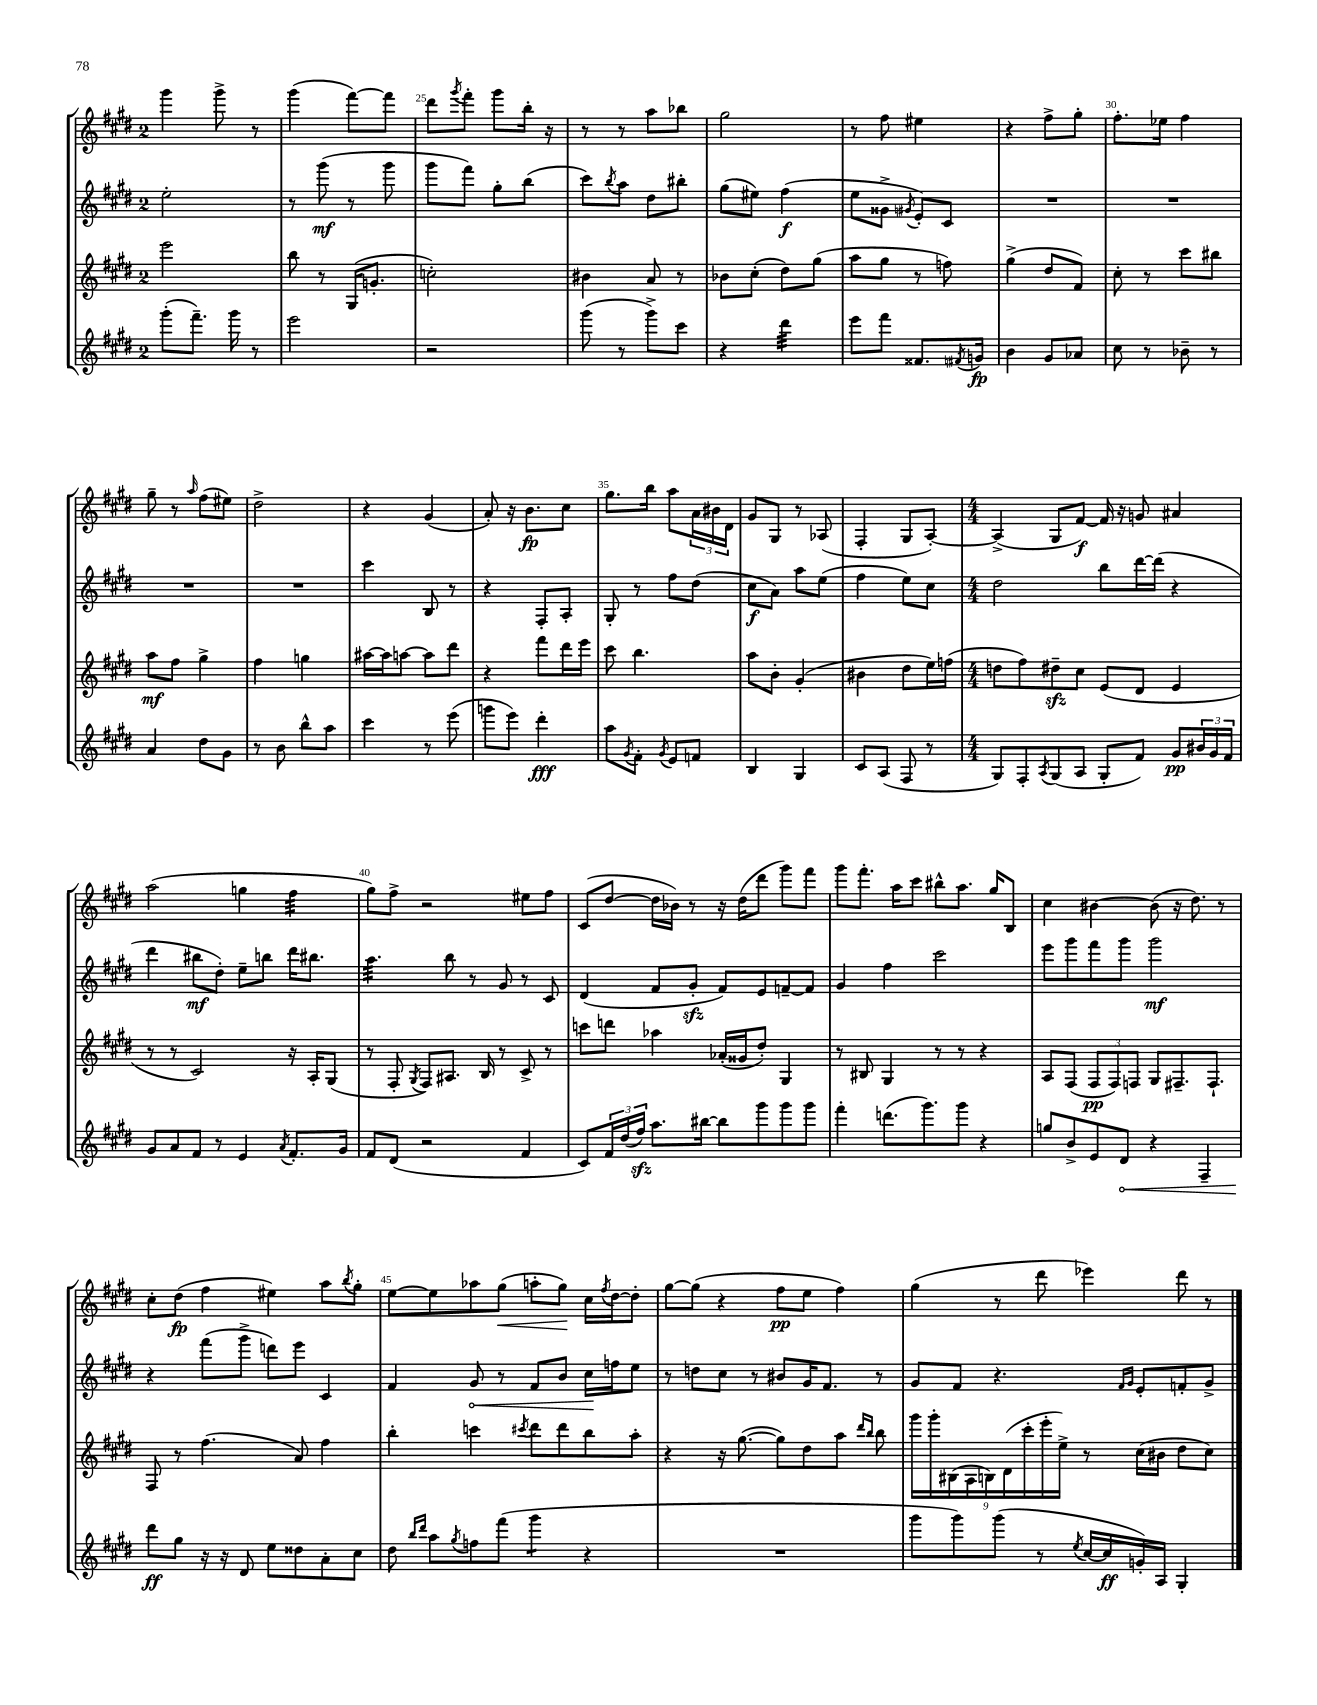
<<
\new StaffGroup <<
\new Staff = "s0" {
    \clef treble \key e \major \once \override Staff.TimeSignature.style = #'single-digit \time 2/4
    gis'''4 gis'''8-> r8 |
    gis'''4( fis'''8~) fis'''8 |
    dis'''8 \acciaccatura { gis'''8 } fis'''8-. gis'''8 b''16-. r16 |
    r8 r8 a''8 bes''8 |
    gis''2 |
    r8 fis''8 eis''4 |
    r4 fis''8-> gis''8-. |
    fis''8.-. ees''16 fis''4 |
    gis''8-- r8 \grace { a''16 } fis''8( eis''8) |
    dis''2-> |
    r4 gis'4( |
    a'8-.) r16 b'8.\fp cis''8 |
    gis''8. b''16 a''8 \tuplet 3/2 { a'16 bis'16 dis'16 } |
    gis'8 gis8 r8 aes8( |
    fis4-. gis8 a8~-.) |
    \numericTimeSignature \time 4/4 a4->( gis8 fis'8~\f) fis'16 r16 g'8 ais'4 |
    a''2( g''4 fis''4:32 |
    gis''8) fis''8-> r2 eis''8 fis''8 |
    cis'8( dis''8~ dis''16 bes'16) r8 r16 dis''16( dis'''8 gis'''8) fis'''8 |
    gis'''8 fis'''8.-. a''16 cis'''8 bis''8-^ a''8. gis''16 b8 |
    cis''4 bis'4~ bis'8( r16 dis''8.) r8 |
    cis''8-. dis''8\fp( fis''4 eis''4) a''8 \acciaccatura { b''8 } gis''8-. |
    e''8~ e''8 aes''8 gis''8\<( a''8-. gis''8\!) cis''16 \acciaccatura { fis''8 } dis''16~ dis''8-. |
    gis''8~ gis''8( r4 fis''8\pp e''8 fis''4) |
    gis''4( r8 dis'''8 ees'''4) dis'''8 r8 \bar "|." |
}
\new Staff = "s1" {
    \clef treble \key e \major \once \override Staff.TimeSignature.style = #'single-digit \time 2/4
    e''2-. |
    r8 gis'''8\mf( r8 gis'''8 |
    gis'''8 fis'''8) gis''8-. b''8( |
    cis'''8) \acciaccatura { b''8 } a''8 dis''8 bis''8-. |
    gis''8( eis''8) fis''4\f( |
    e''8 gisis'8-> \acciaccatura { gis'8 } e'8-.) cis'8 |
    R2 |
    R2 |
    R2 |
    R2 |
    cis'''4 b8 r8 |
    r4 fis8-. a8-. |
    gis8-. r8 fis''8 dis''8( |
    cis''8\f a'8) a''8 e''8( |
    fis''4 e''8) cis''8 |
    \numericTimeSignature \time 4/4 dis''2 b''8 dis'''16~ dis'''16( r4 |
    dis'''4 bis''8\mf dis''8-.) e''8-- b''8 dis'''16 bis''8. |
    a''4.:32 b''8 r8 gis'8 r8 cis'8 |
    dis'4( fis'8 gis'8-.\sfz fis'8) e'8 f'8~-- f'8 |
    gis'4 fis''4 cis'''2 |
    e'''8 gis'''8 fis'''8 gis'''8 gis'''2\mf |
    r4 fis'''8( gis'''8-> d'''8) e'''8 cis'4 |
    fis'4 \once \override Hairpin.circled-tip = ##t gis'8\< r8 fis'8 b'8 cis''16\! f''16 e''8 |
    r8 d''8 cis''8 r8 bis'8 gis'16 fis'8. r8 |
    gis'8 fis'8 r4. \grace { fis'16 gis'16 } e'8-. f'8-. gis'8-> \bar "|." |
}
\new Staff = "s2" {
    \clef treble \key e \major \once \override Staff.TimeSignature.style = #'single-digit \time 2/4
    e'''2 |
    b''8 r8 gis16( g'8.-. |
    c''2-.) |
    bis'4 a'8 r8 |
    bes'8 cis''8-.( dis''8) gis''8( |
    a''8 gis''8 r8 f''8) |
    gis''4->( dis''8 fis'8) |
    cis''8-. r8 cis'''8 bis''8 |
    a''8\mf fis''8 gis''4-> |
    fis''4 g''4 |
    ais''16~ ais''16 a''8~ a''8 dis'''8 |
    r4 fis'''8 dis'''16 e'''16 |
    cis'''8 b''4. |
    a''8 b'8-. gis'4-.( |
    bis'4 dis''8 e''16) f''16( |
    \numericTimeSignature \time 4/4 d''8 fis''8) dis''8--\sfz cis''8 e'8( dis'8 e'4 |
    r8 r8 cis'2) r16 a16-. gis8( |
    r8 fis8-. \acciaccatura { gis8 } fis8) ais8. b16 r8 cis'8-> r8 |
    c'''8 d'''8 aes''4 aes'16-.( gisis'16 dis''8-.) gis4 |
    r8 bis8 gis4 r8 r8 r4 |
    a8 fis8( \tuplet 3/2 { fis8\pp fis8) f8 } gis8 fis8.-- fis8.-! |
    fis8 r8 fis''4.( a'8) fis''4 |
    b''4-. c'''4 \acciaccatura { cis'''8 } dis'''8 dis'''8 b''8 a''8-. |
    r4 r16 gis''8.~( gis''8) dis''8 a''8 \grace { dis'''16 b''16 } b''8 |
    \tuplet 9/8 { gis'''16 gis'''16-. bis16( a16 b16) dis'16( cis'''16-. e'''16-. e''16->) } r8 cis''16( bis'16 dis''8 cis''8) \bar "|." |
}
\new Staff = "s3" {
    \clef treble \key e \major \once \override Staff.TimeSignature.style = #'single-digit \time 2/4
    gis'''8-.( fis'''8.--) gis'''16 r8 |
    e'''2 |
    r2 |
    gis'''8( r8 gis'''8->) cis'''8 |
    r4 dis'''4:32 |
    e'''8 fis'''8 fisis'8. \acciaccatura { fis'8 } g'16\fp |
    b'4 gis'8 aes'8 |
    cis''8 r8 bes'8-- r8 |
    a'4 dis''8 gis'8 |
    r8 b'8 b''8-^ a''8 |
    cis'''4 r8 e'''8( |
    g'''8 e'''8) dis'''4-.\fff |
    a''8 \acciaccatura { gis'8 } fis'8-. \acciaccatura { gis'8 } e'8 f'8 |
    b4 gis4 |
    cis'8 a8( fis8 r8 |
    \numericTimeSignature \time 4/4 gis8) fis8-. \acciaccatura { a8 } gis8( a8 gis8-. fis'8) gis'8\pp \tuplet 3/2 { bis'16 gis'16 fis'16 } |
    gis'8 a'8 fis'8 r8 e'4 \acciaccatura { a'8 } fis'8.-. gis'16 |
    fis'8 dis'8( r2 fis'4 |
    cis'8) \tuplet 3/2 { fis'16 dis''16( fis''16\sfz) } a''8. bis''16~ bis''8 gis'''8 gis'''8 gis'''8 |
    fis'''4-. d'''8.( gis'''8.) gis'''8 r4 |
    g''8 b'8-> e'8 \once \override Hairpin.circled-tip = ##t dis'8\< r4 fis4-- |
    dis'''8\ff\! gis''8 r16 r16 dis'8 e''8 disis''8 a'8-. cis''8 |
    dis''8 \grace { b''16 dis'''16 } a''8 \acciaccatura { gis''8 } f''8 fis'''8( gis'''4:8 r4 |
    R1 |
    gis'''8 gis'''8) gis'''8( r8 \acciaccatura { e''8 } cis''16~ cis''16\ff g'16-.) a16 gis4-. \bar "|." |
}
>>
>>
\layout { \context { \Score currentBarNumber = #23 \override BarNumber.break-visibility = ##(#f #t #t) barNumberVisibility = #(every-nth-bar-number-visible 5) } }
